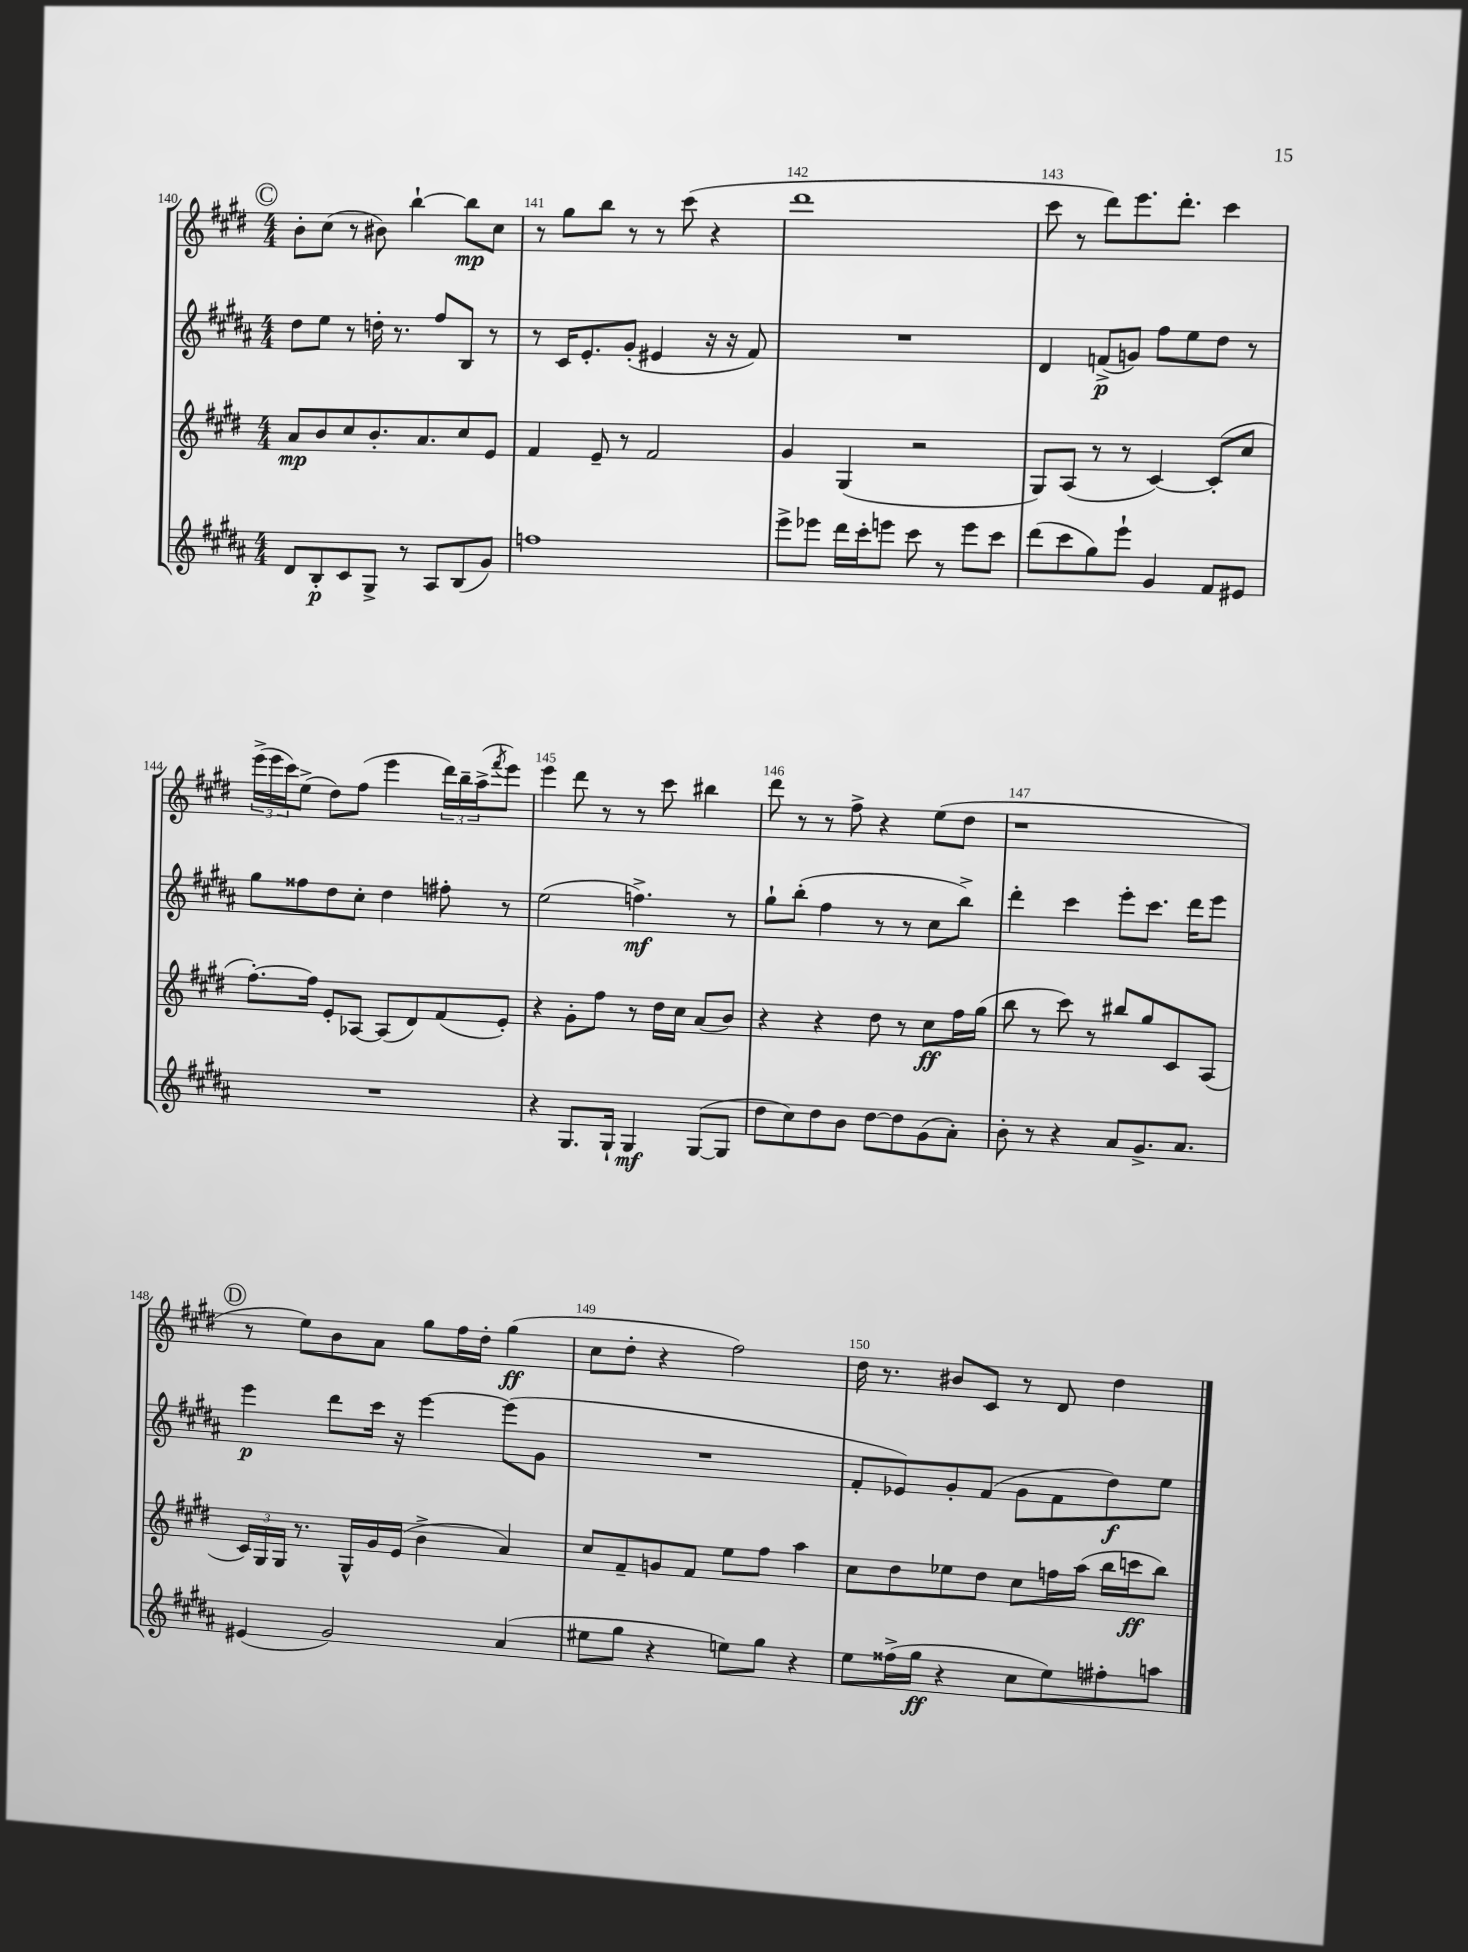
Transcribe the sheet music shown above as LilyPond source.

<<
\new StaffGroup <<
\new Staff = "s0" {
    \clef treble \key e \major \numericTimeSignature \time 4/4
    \mark \markup { \circle "C" } b'8-. cis''8( r8 bis'8) b''4~-! b''8\mp cis''8 |
    r8 gis''8 b''8 r8 r8 cis'''8( r4 |
    dis'''1 |
    cis'''8 r8 dis'''8) e'''8. dis'''8.-. cis'''4 |
    \tuplet 3/2 { e'''16->( e'''16 cis'''16) } e''8->( dis''8) fis''8( e'''4 \tuplet 3/2 { dis'''16) b''16-- a''16->( } \acciaccatura { fis'''8 } e'''8) |
    e'''4 dis'''8 r8 r8 cis'''8 bis''4 |
    dis'''8 r8 r8 fis''8-> r4 e''8( dis''8 |
    r1 |
    \mark \markup { \circle "D" } r8 e''8) b'8 a'8 gis''8 fis''16 dis''16-. gis''4\ff( |
    cis''8 dis''8-. r4 fis''2) |
    dis''16 r8. bis'8 cis'8 r8 dis'8 dis''4 \bar "|." |
}
\new Staff = "s1" {
    \clef treble \key b \major \numericTimeSignature \time 4/4
    \mark \markup { \circle "C" } dis''8 e''8 r8 d''16-. r8. fis''8 b8 r8 |
    r8 cis'16 e'8.-. gis'8-.( eis'4 r16 r16 fis'8) |
    R1 |
    dis'4 f'8->\p( g'8) fis''8 e''8 dis''8 r8 |
    gis''8 fisis''8 dis''8 cis''8-. dis''4 fis''8-. r8 |
    e''2( f''4.->\mf) r8 |
    gis''8-! b''8-.( fis''4 r8 r8 cis''8 b''8->) |
    dis'''4-. cis'''4 e'''8-. cis'''8. dis'''16 e'''8 |
    \mark \markup { \circle "D" } e'''4\p dis'''8 cis'''16 r16 e'''4~ e'''8( gis'8 |
    R1 |
    fis'8-. ees'8) gis'8-. fis'8( gis'8 fis'8 dis''8\f) e''8 \bar "|." |
}
\new Staff = "s2" {
    \clef treble \key e \major \numericTimeSignature \time 4/4
    \mark \markup { \circle "C" } a'8\mp b'8 cis''8 b'8.-. a'8. cis''8 e'8 |
    fis'4 e'8-- r8 fis'2 |
    gis'4 gis4( r2 |
    gis8) a8( r8 r8 cis'4~) cis'8-.( cis''8 |
    fis''8.~-.) fis''16 e'8-. aes8~ aes8( dis'8) fis'8( e'8-.) |
    r4 gis'8-. fis''8 r8 dis''16 cis''16 a'8( b'8) |
    r4 r4 dis''8 r8 cis''8\ff fis''16 gis''16( |
    b''8 r8 cis'''8) r8 bis''8 gis''8 cis'8 a8( |
    \mark \markup { \circle "D" } \tuplet 3/2 { cis'16) gis16 gis16 } r8. gis16-^ gis'16 e'16( b'4-> a'4) |
    cis''8 fis'8-- g'8 fis'8 e''8 fis''8 a''4 |
    cis''8 dis''8 ees''8 dis''8 cis''8 f''16 a''16( b''16 c'''16\ff b''8) \bar "|." |
}
\new Staff = "s3" {
    \clef treble \key b \major \numericTimeSignature \time 4/4
    \mark \markup { \circle "C" } dis'8 b8-.\p cis'8 gis8-> r8 ais8 b8( gis'8) |
    f''1 |
    e'''8-> ees'''8 dis'''16 cis'''16-. e'''8 cis'''8 r8 e'''8 cis'''8 |
    dis'''8( cis'''8 gis''8) e'''8-! gis'4 fis'8 eis'8 |
    R1 |
    r4 gis8. gis16-! gis4\mf gis8~( gis8 |
    dis''8 cis''8) dis''8 b'8 dis''8~ dis''8 gis'8( ais'8-.) |
    b'8-. r8 r4 ais'8 gis'8.-> ais'8. |
    \mark \markup { \circle "D" } eis'4( gis'2) ais'4( |
    eis''8 gis''8 r4 e''8) gis''8 r4 |
    e''8 fisis''16->( gis''16\ff r4 cis''8 e''8) fis''8-. a''8 \bar "|." |
}
>>
>>
\layout { \context { \Score currentBarNumber = #140 \override BarNumber.break-visibility = ##(#f #t #t) barNumberVisibility = #all-bar-numbers-visible } }
